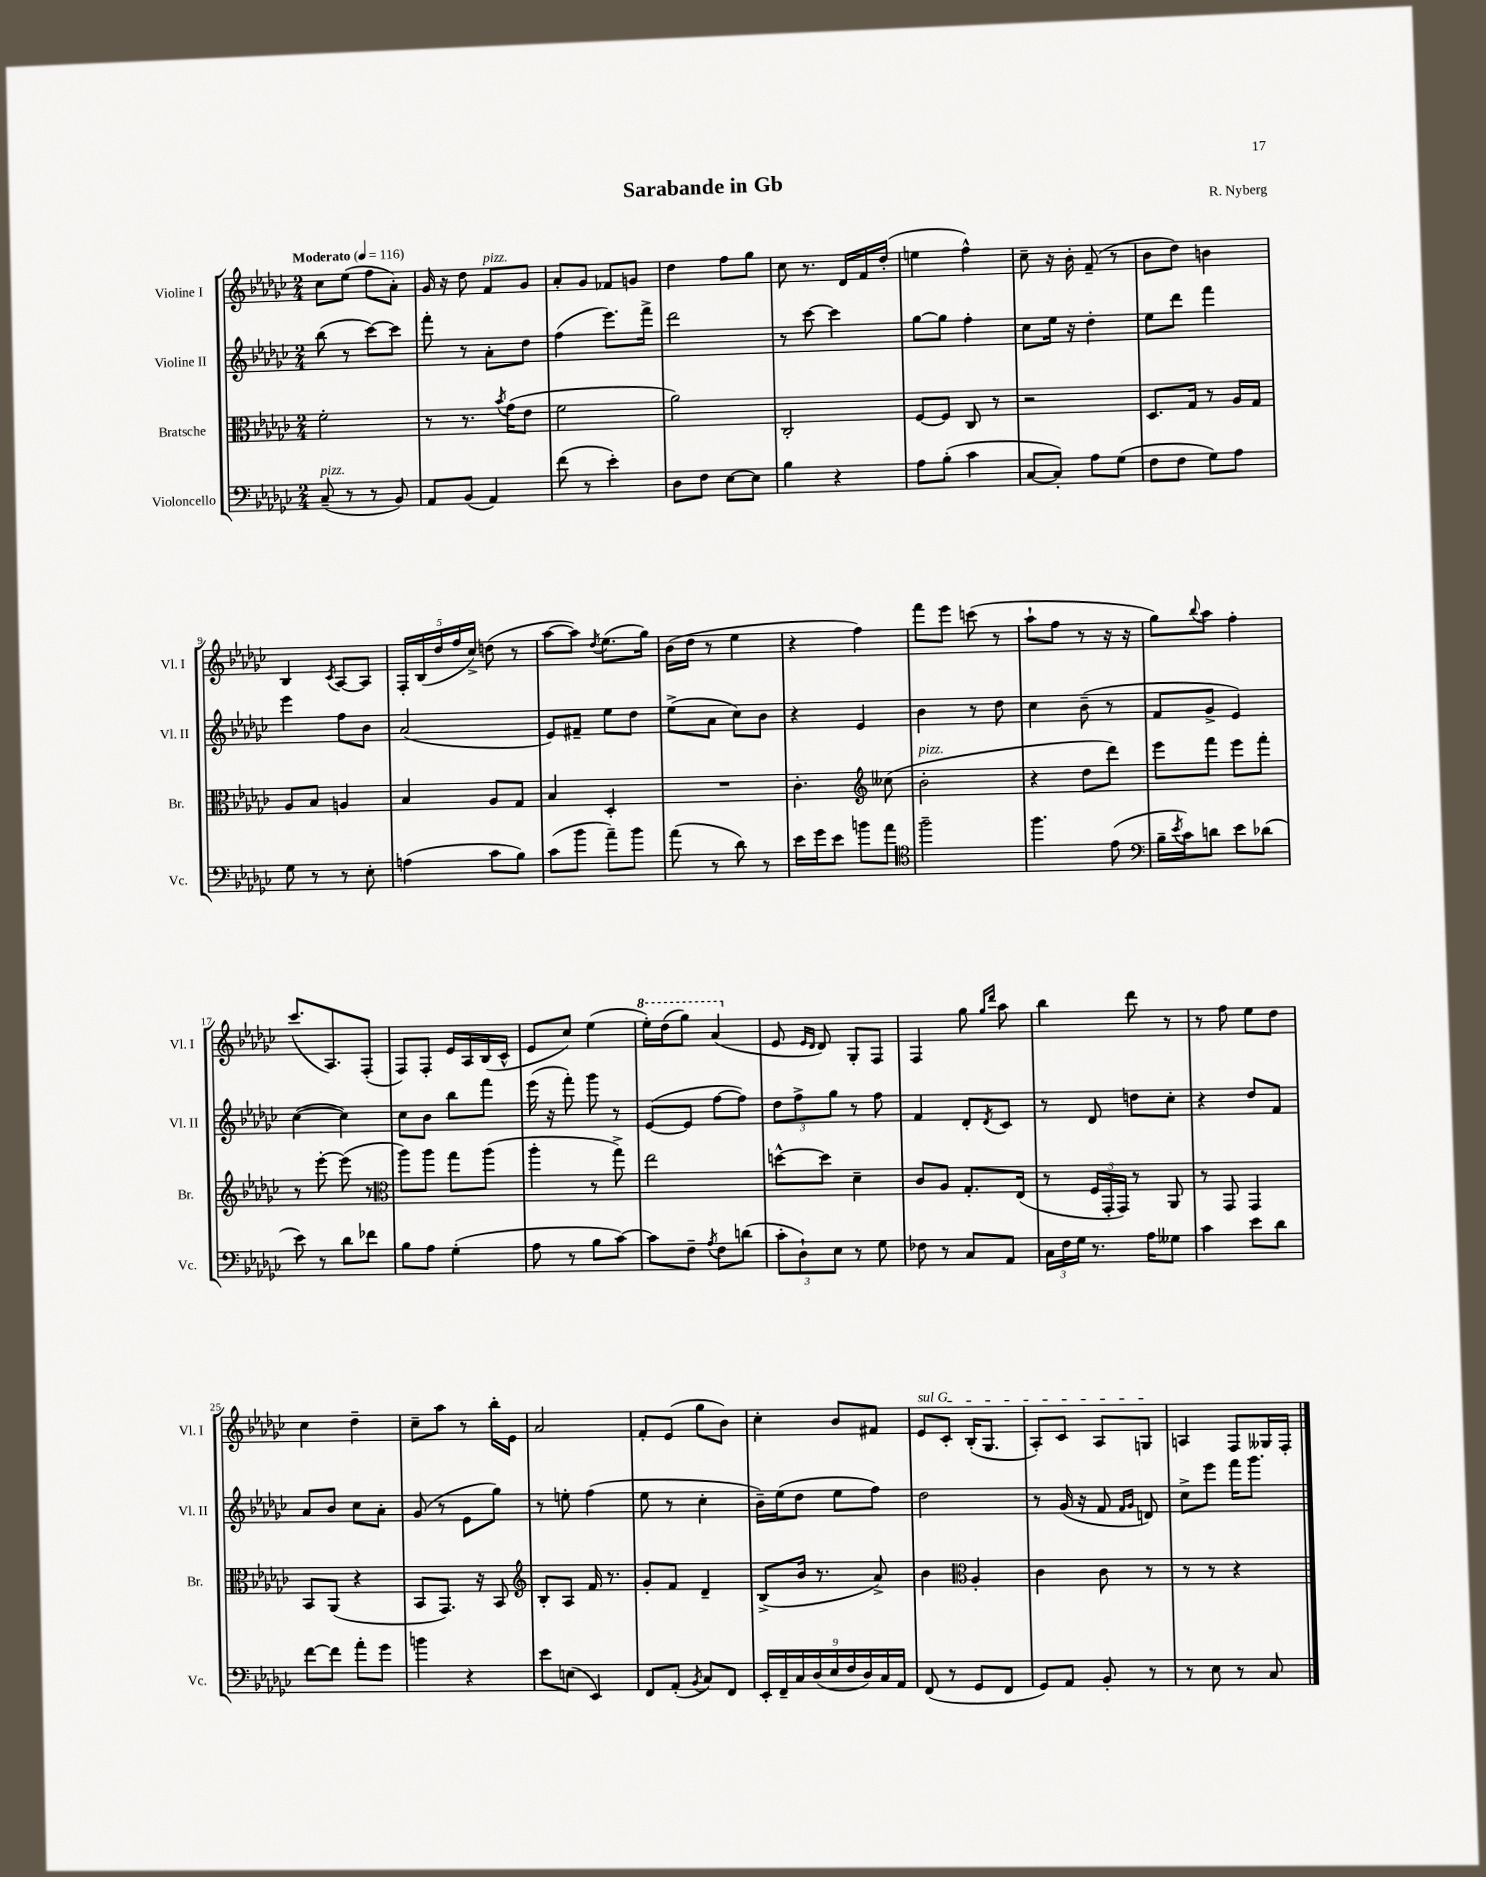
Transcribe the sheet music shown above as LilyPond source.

\header { title = "Sarabande in Gb" composer = "R. Nyberg" }
<<
\new StaffGroup <<
\new Staff = "s0" \with { instrumentName = "Violine I" shortInstrumentName = "Vl. I" } {
    \clef treble \key ges \major \numericTimeSignature \time 2/4 \tempo "Moderato" 4 = 116
    ces''8 ees''8( f''8 aes'8-.) |
    ges'16 r16 des''8 f'8^\markup { \italic "pizz." } ges'8 |
    aes'8-. ges'8 fes'8 g'8 |
    des''4 f''8 ges''8 |
    ces''8 r8. des'16 f'16 des''16-.( |
    e''4 f''4-^) |
    ces''8-- r16 bes'16-. f'8--( r8 |
    bes'8 des''8) b'4 |
    bes4 \acciaccatura { ces'8 } aes8~ aes8 |
    \tuplet 5/4 { f16-. bes16( des''16 f''16 ces''16->) } d''8( r8 |
    aes''8~ aes''8) \acciaccatura { des''8 } ees''8.( ges''16) |
    bes'16( des''16 r8 ees''4 |
    r4 f''4) |
    f'''8 ees'''8 c'''8( r8 |
    aes''8-! f''8 r8 r16 r16 |
    ges''8) \appoggiatura { bes''8 } aes''8 f''4-. |
    ces'''8.( aes8.) f8-.( |
    f8) f8-. ees'16 aes16 bes16( ces'16-^ |
    ees'8 ces''8) ees''4( |
    \ottava #1 ees'''16-.) des'''16( ges'''8) aes''4( \ottava #0 |
    ees'8 \grace { ees'16 des'16 } des'8) ges8-. f8 |
    f4 ges''8 \grace { ges''16 des'''16 } aes''8 |
    bes''4 des'''8 r8 |
    r8 f''8 ees''8 des''8 |
    ces''4 des''4-- |
    ces''8-- aes''8 r8 bes''16-. ees'16 |
    aes'2 |
    f'8-. ees'8( ges''8 bes'8) |
    ces''4-. bes'8 fis'8 |
    \once \override TextSpanner.bound-details.left.text = \markup { \italic "sul G" } ees'8\startTextSpan ces'8-. bes16-.( ges8. |
    aes8-.) ces'8 aes8 g8\stopTextSpan |
    a4 f8 geses16 f16-. \bar "|." |
}
\new Staff = "s1" \with { instrumentName = "Violine II" shortInstrumentName = "Vl. II" } {
    \clef treble \key ges \major \numericTimeSignature \time 2/4
    bes''8( r8 ces'''8~) ces'''8 |
    f'''8-. r8 aes'8-. des''8 |
    f''4( ees'''8.) f'''16-> |
    des'''2 |
    r8 ces'''8~ ces'''4 |
    ges''8~ ges''8 f''4-. |
    ces''8 ees''16 r16 des''4-. |
    ees''8 des'''8 f'''4 |
    ees'''4 f''8 bes'8 |
    aes'2( |
    ees'8) fis'8-- ees''8 des''8 |
    ees''8->( aes'8 ces''8) bes'8 |
    r4 ees'4 |
    bes'4 r8 des''8 |
    ces''4 bes'8--( r8 |
    f'8 ges'8-> ees'4) |
    ces''4~( ces''4) |
    ces''8 bes'8 bes''8 f'''8 |
    ees'''16( r16 f'''8-.) ges'''8 r8 |
    ees'8~( ees'8 f''8~ f''8) |
    \tuplet 3/2 { des''8 f''8-> ges''8 } r8 f''8 |
    f'4 des'8-. \acciaccatura { des'8 } ces'8 |
    r8 des'8 d''8 ces''8-. |
    r4 des''8 f'8 |
    aes'8 bes'8 ces''8 aes'8-. |
    ges'8( r8 ees'8 ges''8) |
    r8 e''8-. f''4( |
    ees''8 r8 ces''4-. |
    bes'16--) ees''16( des''8 ees''8 f''8) |
    des''2 |
    r8 ges'16( r16 f'8 \grace { f'16 ges'16 } d'8) |
    ces''8-> ees'''8 f'''16 ges'''8. \bar "|." |
}
\new Staff = "s2" \with { instrumentName = "Bratsche" shortInstrumentName = "Br." } {
    \clef alto \key ges \major \numericTimeSignature \time 2/4
    f'2-. |
    r8 r8. \acciaccatura { bes'8 } ges'16( ees'8 |
    f'2 |
    aes'2) |
    ces2-. |
    f8~ f8 ces8 r8 |
    r2 |
    des8. ges16 r8 aes16 ges16 |
    aes8 bes8 a4 |
    bes4 aes8 ges8 |
    bes4 des4-. |
    R2 |
    ces'4.-. \clef treble ceses''8( |
    bes'2-.^\markup { \italic "pizz." } |
    r4 des''8 des'''8) |
    ees'''8 f'''8 ees'''8 f'''8-. |
    r8 ees'''8~-. ees'''8( r8 |
    \clef alto aes''8) aes''8 ges''8 aes''8( |
    aes''4-. r8 ges''8->) |
    ees''2 |
    d''8~-^ d''8 des'4-- |
    ces'8 aes8 ges8.-. ees16( |
    r8 \tuplet 3/2 { f16 ges,16-. ges,16) } r8 aes,8 |
    r8 ges,8 ges,4 |
    bes,8 aes,8( r4 |
    bes,8 ges,8.) r16 bes,8 |
    \clef treble bes8-. aes8 f'16 r8. |
    ges'8-. f'8 des'4-- |
    bes8->( bes'16 r8. aes'8->) |
    bes'4 \clef alto aes4-. |
    ces'4 ces'8 r8 |
    r8 r8 r4 \bar "|." |
}
\new Staff = "s3" \with { instrumentName = "Violoncello" shortInstrumentName = "Vc." } {
    \clef bass \key ges \major \numericTimeSignature \time 2/4
    ces8--^\markup { \italic "pizz." }( r8 r8 bes,8) |
    aes,8 bes,8( aes,4) |
    f'8( r8 ees'4-.) |
    des8 f8 ees8~ ees8 |
    bes4 r4 |
    aes8 bes8-.( ces'4 |
    ces8~ ces8-.) aes8 ges8( |
    f8 f8 ges8) aes8 |
    ges8 r8 r8 ees8-. |
    a4( ces'8 bes8) |
    ces'8( bes'8 aes'8--) bes'8 |
    aes'8( r8 des'8) r8 |
    ees'16 ges'16 ees'8 b'8 aes'8 |
    \clef tenor f''2-- |
    f''4. ees'8( |
    \clef bass bes16-- \acciaccatura { ees'8 } ces'16) d'8 ees'8 des'8( |
    ees'8) r8 des'8 fes'8 |
    bes8 aes8 ges4-.( |
    aes8 r8 bes8 ces'8~) |
    ces'8 f8-- \acciaccatura { aes8 } f8 d'8( |
    \tuplet 3/2 { ces'8-. des8-!) ees8 } r8 ges8 |
    fes8 r8 ces8 aes,8 |
    \tuplet 3/2 { ces16 f16 ges16 } r8. aes16 geses8 |
    ces'4 ees'8 des'8 |
    f'8~ f'8 aes'8-. ges'8 |
    b'4 r4 |
    ees'8 e8( ees,4) |
    f,8 aes,8-.( \acciaccatura { bes,8 } ces8) f,8 |
    \tuplet 9/8 { ees,16-. f,16-- ces16 des16( ees16 f16 des16) ces16 aes,16 } |
    f,8( r8 ges,8 f,8 |
    ges,8) aes,8 bes,8-. r8 |
    r8 ees8 r8 ces8 \bar "|." |
}
>>
>>
